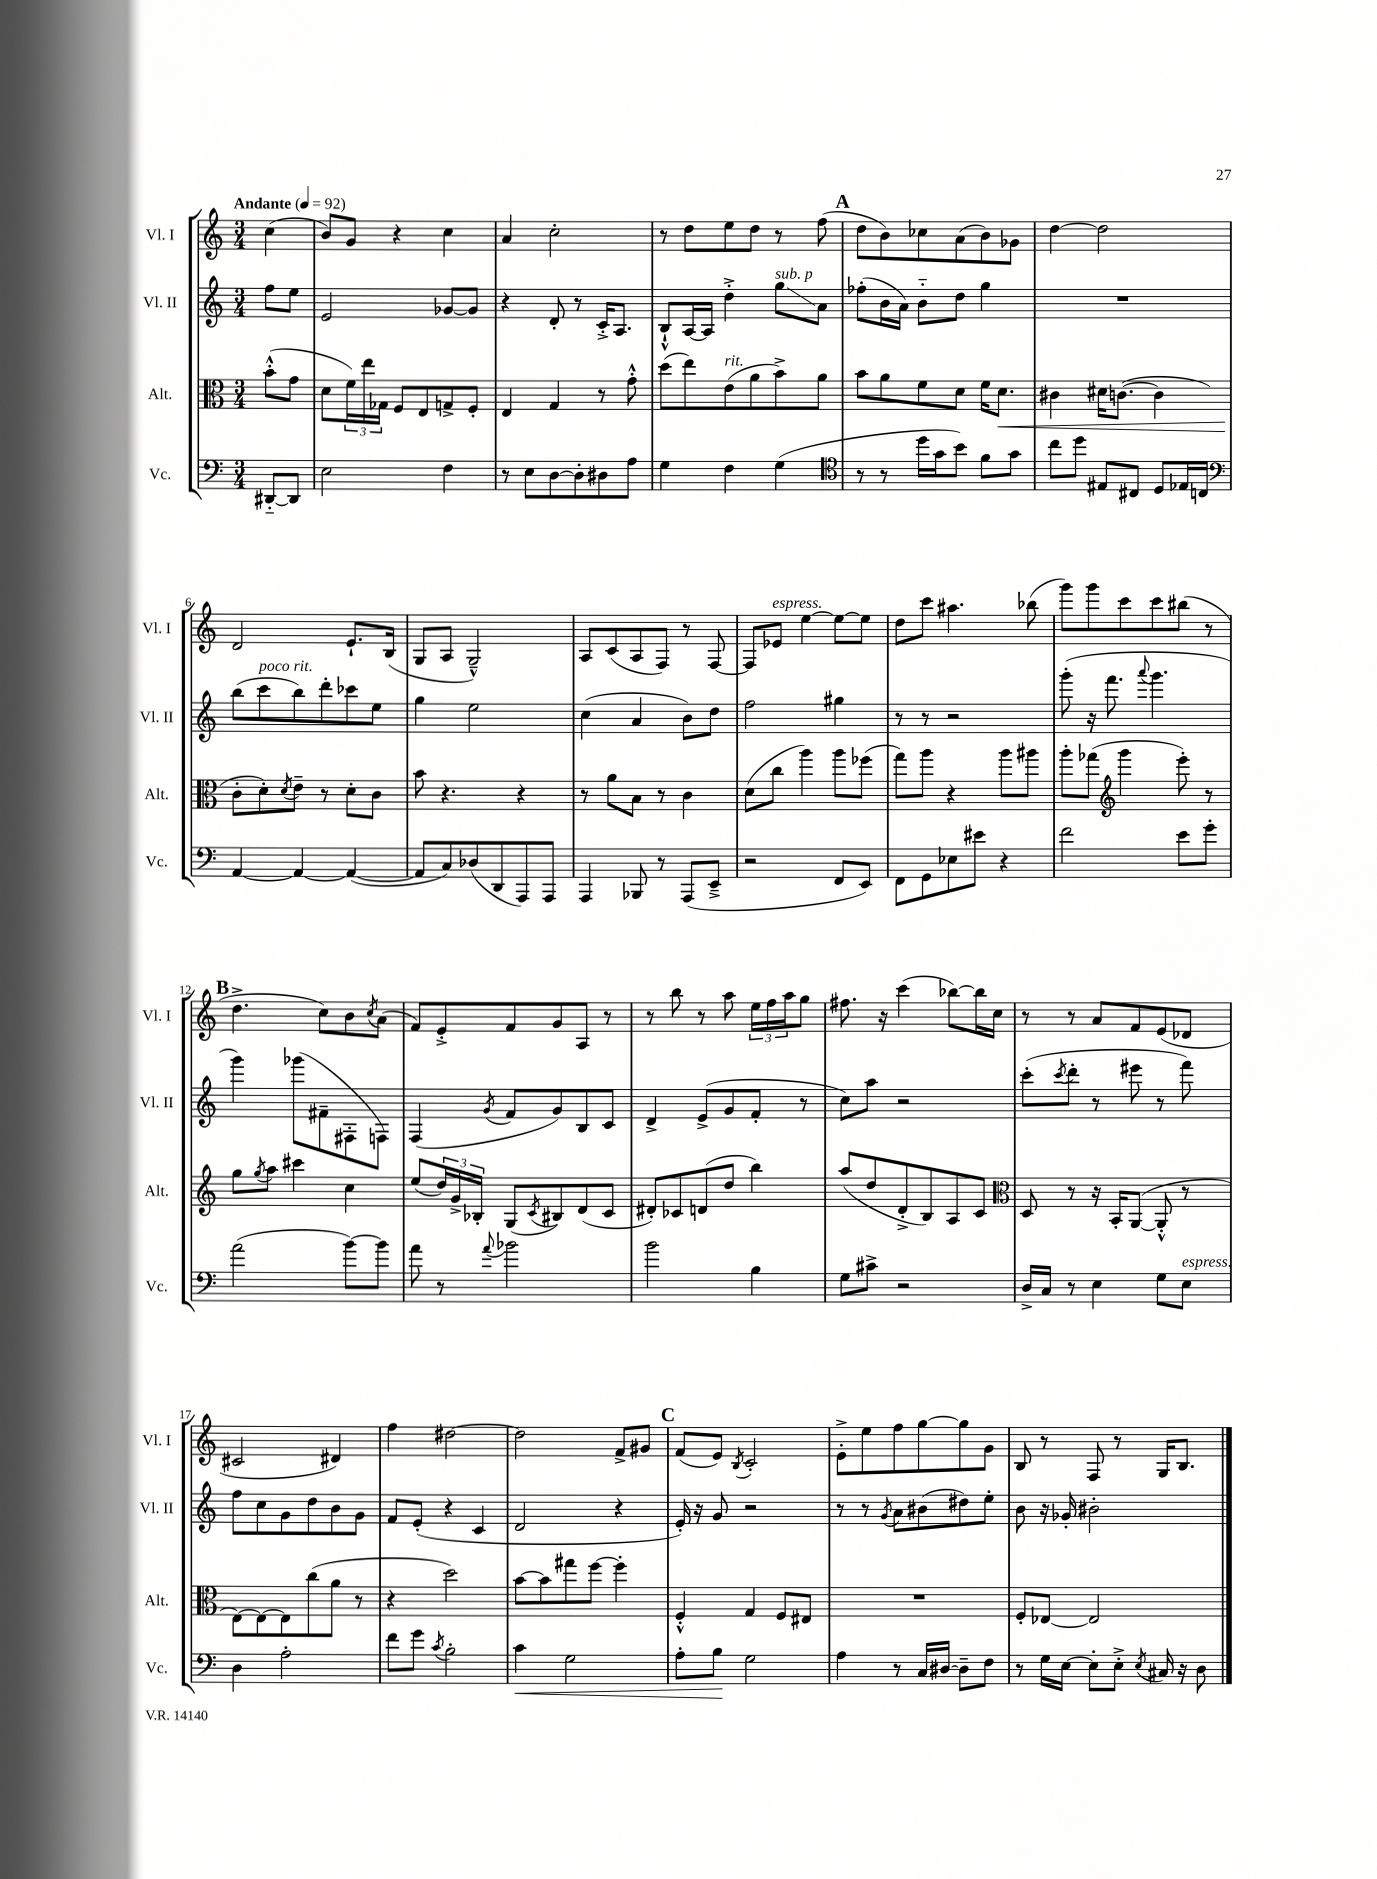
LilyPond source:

<<
\new StaffGroup <<
\new Staff = "s0" \with { instrumentName = "Vl. I" shortInstrumentName = "Vl. I" } {
    \clef treble \key c \major \numericTimeSignature \time 3/4 \partial 4 \tempo "Andante" 4 = 92
    c''4( |
    b'8) g'8 r4 c''4 |
    a'4 c''2-. |
    r8 d''8 e''8 d''8 r8 f''8( |
    \mark \markup { \bold "A" } d''8 b'8) ces''8 a'8( b'8) ges'8 |
    d''4~ d''2 |
    d'2 e'8.-! b16( |
    g8 a8 g2---^) |
    a8 c'8( a8 f8) r8 f8~ |
    f8 ees'8^\markup { \italic "espress." } e''4~ e''8~ e''8 |
    d''8 c'''8 ais''4. bes''8( |
    g'''8) g'''8 c'''8 c'''8 bis''8( r8 |
    \mark \markup { \bold "B" } d''4.-> c''8) b'8 \acciaccatura { c''8 } a'8( |
    f'8) e'8-.-> f'8 g'8 a8 r8 |
    r8 b''8 r8 a''8 \tuplet 3/2 { e''16 f''16 a''16 } g''8 |
    fis''8. r16 c'''4( bes''8~) bes''16 c''16 |
    r8 r8 a'8 f'8 e'8( des'8 |
    cis'2 dis'4) |
    f''4 dis''2~ |
    dis''2 f'8-> gis'8 |
    \mark \markup { \bold "C" } f'8( e'8) \acciaccatura { b8 } c'2-. |
    e'8-.-> e''8 f''8 g''8~ g''8 g'8 |
    b8 r8 f8 r8 g16 b8. \bar "|." |
}
\new Staff = "s1" \with { instrumentName = "Vl. II" shortInstrumentName = "Vl. II" } {
    \clef treble \key c \major \numericTimeSignature \time 3/4 \partial 4
    f''8 e''8 |
    e'2 ges'8~ ges'8 |
    r4 d'8-. r8 c'16-.-> a8. |
    b8-!-^ a16~ a16 d''4-.-> g''8\glissando^\markup { \italic "sub. p" } a'8 |
    \mark \markup { \bold "A" } fes''8-.( b'16 a'16) b'8-_ d''8 g''4 |
    R2. |
    b''8( c'''8^\markup { \italic "poco rit." } b''8) d'''8-. ces'''8 e''8 |
    g''4 e''2 |
    c''4( a'4 b'8) d''8 |
    f''2 gis''4 |
    r8 r8 r2 |
    g'''8-.( r16 f'''8. \appoggiatura { a'''8 } g'''4. |
    \mark \markup { \bold "B" } g'''4) ges'''8( fis'8-- fis8-. f8) |
    f4( \acciaccatura { g'8 } f'8 g'8) b8 c'8 |
    d'4-> e'8->( g'8 f'8-. r8 |
    c''8) a''8 r2 |
    c'''8-.( \acciaccatura { c'''8 } d'''8-. r8 eis'''8 r8 f'''8) |
    f''8 c''8 g'8 d''8 b'8 g'8 |
    f'8 e'8-.( r4 c'4 |
    d'2 r4 |
    \mark \markup { \bold "C" } e'16-.) r16 g'8 r2 |
    r8 r8 \acciaccatura { g'8 } a'8 bis'8( dis''8) e''8-. |
    b'8 r16 ges'16-. bis'2-. \bar "|." |
}
\new Staff = "s2" \with { instrumentName = "Alt." shortInstrumentName = "Alt." } {
    \clef alto \key c \major \numericTimeSignature \time 3/4 \partial 4
    b'8-.-^( g'8 |
    d'8 \tuplet 3/2 { f'16) e''16 ges16 } f8 e8 g8-> f8-. |
    e4 g4 r8 g'8-.-^ |
    d''8( e''8) e'8^\markup { \italic "rit." }( a'8 b'8->) a'8 |
    \mark \markup { \bold "A" } b'8 a'8 f'8 d'8 f'16 d'8.\< |
    cis'4 dis'16 c'8.~( c'4 |
    c'8-.\! d'8-.) \acciaccatura { d'8 } e'8-- r8 d'8-. c'8 |
    b'8 r4. r4 |
    r8 a'8 b8 r8 c'4 |
    d'8( c''8 a''4) a''8 fes''8( |
    g''8) a''8 r4 a''8 ais''8 |
    a''8-. ges''8( \clef treble g'''4 e'''8-.) r8 |
    \mark \markup { \bold "B" } g''8 \acciaccatura { g''8 } a''8 cis'''4 c''4 |
    e''8( \tuplet 3/2 { d''16) g'16-> bes16-. } g8( \acciaccatura { c'8 } bis8) d'8( c'8 |
    dis'8-.) ces'8 d'8( d''8 b''4) |
    a''8( d''8 d'8-.-> b8) a8 c'8 |
    \clef alto d8 r8 r16 b,16-. a,8~( a,8-.-^ r8 |
    e8~) e8~ e8 c''8( a'8 r8 |
    r4 d''2) |
    b'8~ b'8 gis''8 f''8~ f''4-. |
    \mark \markup { \bold "C" } f4-.-^ g4 f8 eis8 |
    R2. |
    f8-. ees8~ ees2 \bar "|." |
}
\new Staff = "s3" \with { instrumentName = "Vc." shortInstrumentName = "Vc." } {
    \clef bass \key c \major \numericTimeSignature \time 3/4 \partial 4
    dis,8~-_ dis,8 |
    e2 f4 |
    r8 e8 d8~ d8-. dis8 a8 |
    g4 f4 g4( |
    \mark \markup { \bold "A" } \clef tenor r8 r8 d''16 g'16 b'8) f'8 g'8 |
    c''8 d''8 eis8 cis8 d8 ees16 c16 |
    \clef bass a,4~ a,4~ a,4~( |
    a,8 c8) des8( d,8 a,,8) a,,8 |
    a,,4 bes,,8 r8 a,,8( e,8---> |
    r2 f,8 e,8) |
    f,8 g,8 ees8 eis'8 r4 |
    f'2 e'8 g'8-. |
    \mark \markup { \bold "B" } a'2( b'8~) b'8 |
    a'8 r8 \appoggiatura { a'8 } bes'2 |
    b'2 b4 |
    g8 cis'8-> r2 |
    d16-> c16 r8 e4 g8 e8^\markup { \italic "espress." } |
    d4 a2-. |
    f'8 g'8 \acciaccatura { c'8 } b2-. |
    c'4\< g2 |
    \mark \markup { \bold "C" } a8-. b8\! g2 |
    a4 r8 c16 dis16~ dis8-- f8 |
    r8 g16 e16~ e8-. e8-.-> \acciaccatura { e8 } cis16 r16 d8 \bar "|." |
}
>>
>>
